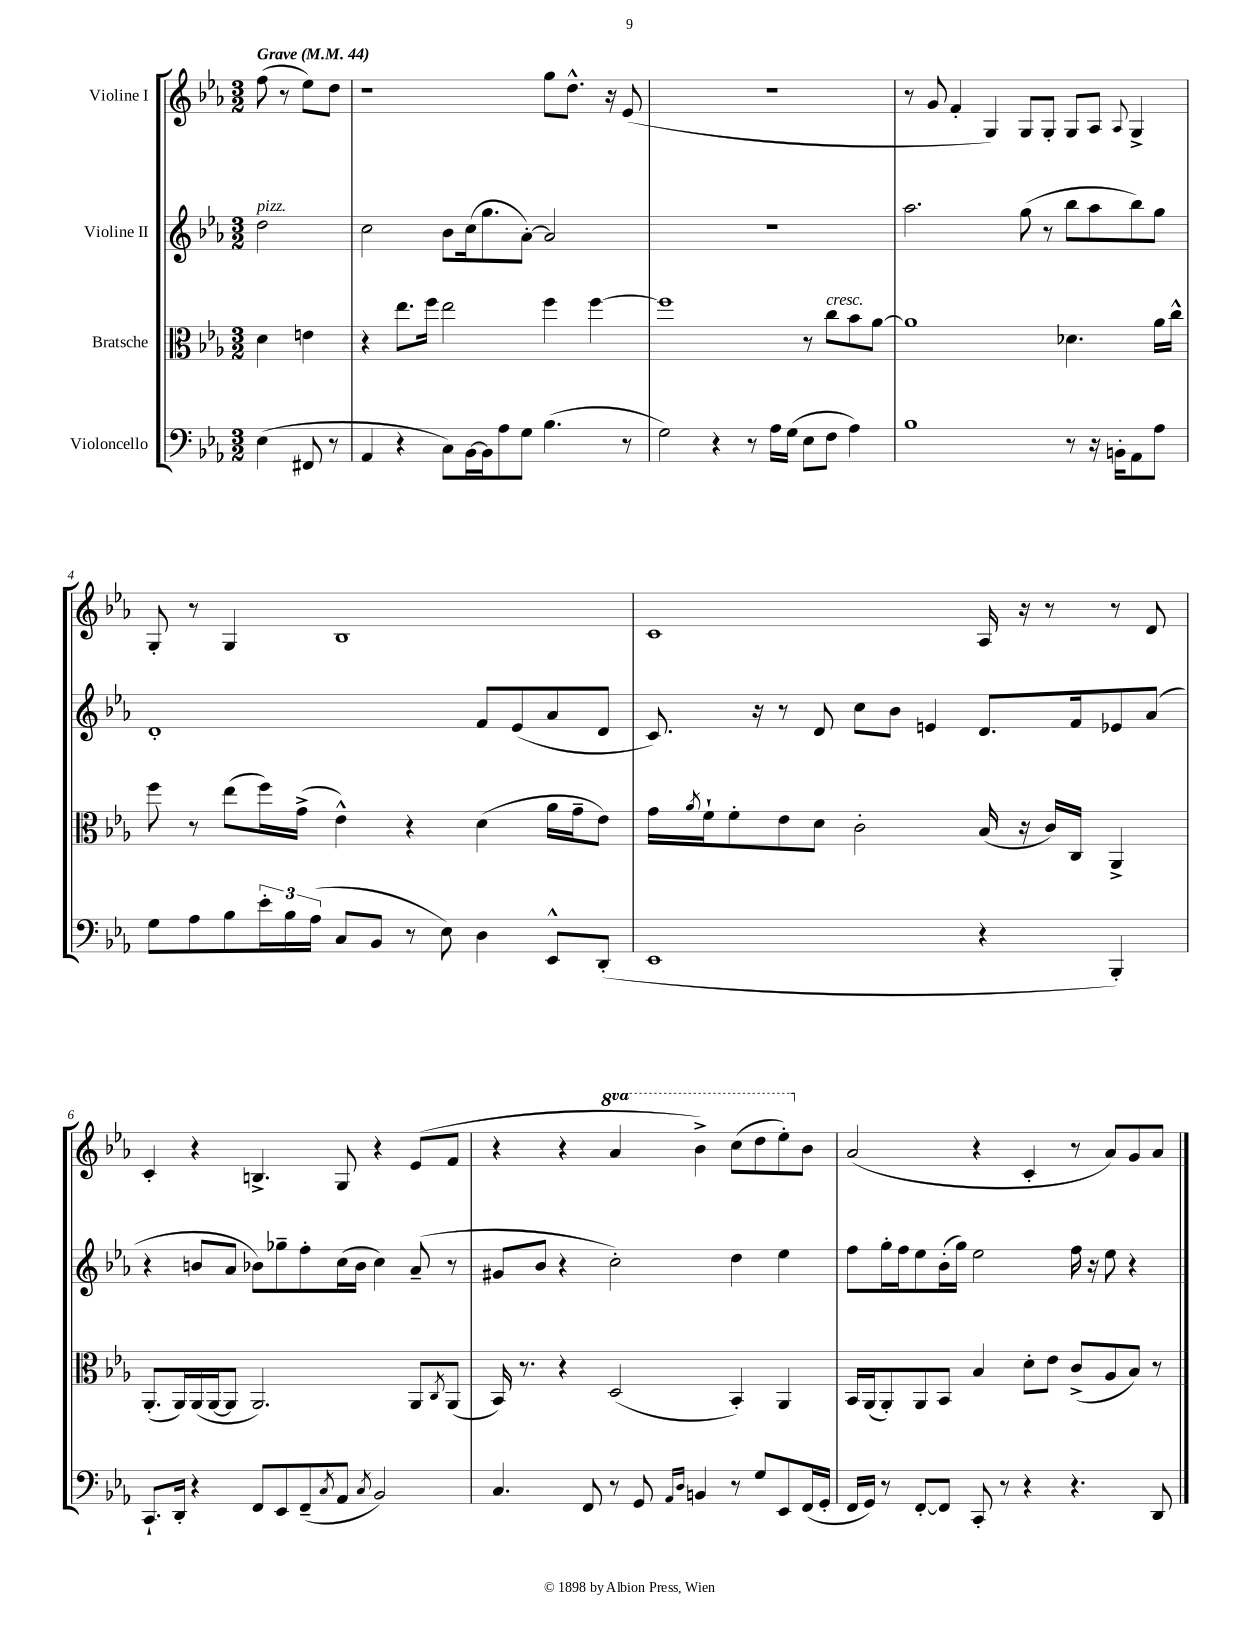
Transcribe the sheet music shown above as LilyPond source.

<<
\new StaffGroup <<
\new Staff = "s0" \with { instrumentName = "Violine I" } {
    \clef treble \key ees \major \numericTimeSignature \time 3/2 \set Staff.ottavationMarkups = #ottavation-simple-ordinals \partial 2 \tempo "Grave" 4 = 44
    f''8( r8 ees''8) d''8 |
    r1 g''8 d''8.-^ r16 ees'8( |
    R1. |
    r8 g'8 f'4-. g4) g8 g8-. g8 aes8 \appoggiatura { aes8 } g4-> |
    g8-. r8 g4 bes1 |
    c'1 aes16 r16 r8 r8 d'8 |
    c'4-. r4 b4.-> g8 r4 ees'8( f'8 |
    r4 r4 \ottava #1 aes''4 bes''4->) c'''8( d'''8 ees'''8-.) \ottava #0 bes'8 |
    aes'2( r4 c'4-. r8 aes'8) g'8 aes'8 \bar "|." |
}
\new Staff = "s1" \with { instrumentName = "Violine II" } {
    \clef treble \key ees \major \numericTimeSignature \time 3/2 \partial 2
    d''2^\markup { \italic "pizz." } |
    c''2 bes'8 c''16( g''8. aes'8~-.) aes'2 |
    R1. |
    aes''2. g''8( r8 bes''8 aes''8 bes''8) g''8 |
    d'1-. f'8 ees'8( aes'8 d'8 |
    c'8.) r16 r8 d'8 c''8 bes'8 e'4 d'8. f'16 ees'8 aes'8( |
    r4 b'8 aes'8 bes'8) ges''8-- f''8-. c''16( bes'16 c''4) aes'8--( r8 |
    gis'8 bes'8 r4 c''2-.) d''4 ees''4 |
    f''8 g''16-. f''16 ees''8 bes'16-.( g''16) ees''2 f''16 r16 ees''8 r4 \bar "|." |
}
\new Staff = "s2" \with { instrumentName = "Bratsche" } {
    \clef alto \key ees \major \numericTimeSignature \time 3/2 \partial 2
    d'4 e'4 |
    r4 ees''8. f''16 ees''2 f''4 f''4~ |
    f''1 r8 c''8^\markup { \italic "cresc." } bes'8 aes'8~ |
    aes'1 des'4. aes'16 c''16-^ |
    f''8 r8 ees''8( f''16) g'16->( ees'4-^) r4 d'4( aes'16 g'16-- ees'8) |
    g'16 \acciaccatura { aes'8 } f'16-! f'8-. ees'8 d'8 c'2-. bes16( r16 c'16) c16 aes,4-> |
    aes,8.-.( aes,16) aes,16( aes,16~ aes,8 aes,2.) aes,8 \acciaccatura { c8 } aes,8( |
    bes,16) r8. r4 d2( bes,4-.) aes,4 |
    bes,16 aes,16( aes,8-.) aes,8 bes,8 bes4 d'8-. ees'8 c'8->( aes8 bes8) r8 \bar "|." |
}
\new Staff = "s3" \with { instrumentName = "Violoncello" } {
    \clef bass \key ees \major \numericTimeSignature \time 3/2 \partial 2
    ees4( fis,8 r8 |
    aes,4 r4 c8) bes,16~ bes,16 aes8 g8 bes4.( r8 |
    g2) r4 r8 aes16 g16( ees8 f8 aes4) |
    bes1 r8 r16 b,16-. aes,8 aes8 |
    g8 aes8 bes8 \tuplet 3/2 { ees'16-. bes16 aes16( } c8 bes,8 r8 ees8) d4 ees,8-^ d,8-.( |
    ees,1 r4 bes,,4-.) |
    c,8.-! d,16-. r4 f,8 ees,8 f,8--( \acciaccatura { c8 } aes,8 \acciaccatura { c8 } bes,2) |
    c4. f,8 r8 g,8 \grace { aes,16 d16 } b,4 r8 g8 ees,8 f,16( g,16-. |
    f,16 g,16) r8 f,8~-. f,8 c,8-. r8 r4 r4. d,8 \bar "|." |
}
>>
>>
